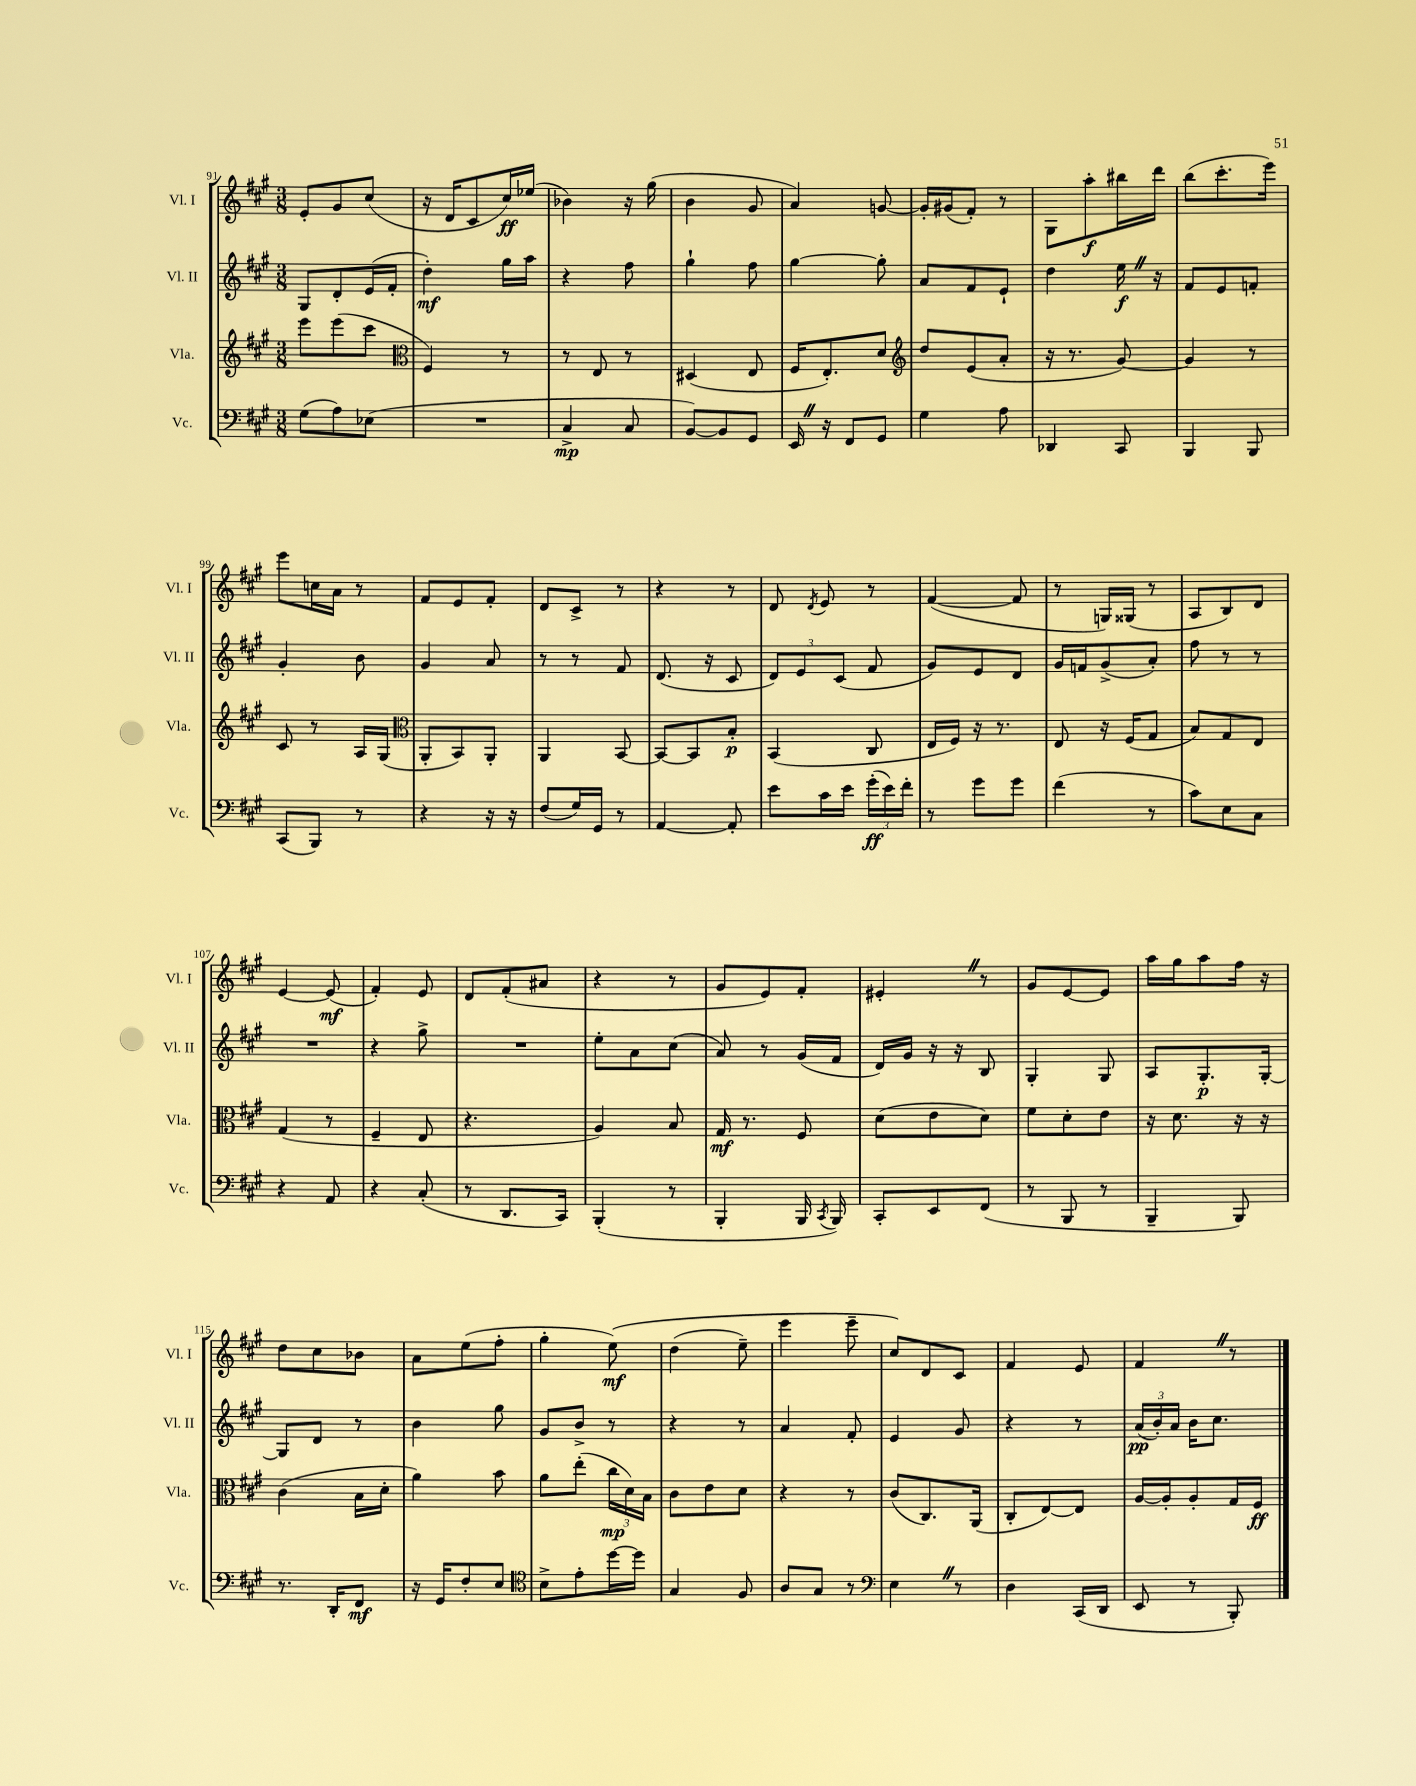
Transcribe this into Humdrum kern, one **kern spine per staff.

**kern	**dynam	**kern	**dynam	**kern	**dynam	**kern	**dynam
*part4	*part4	*part3	*part3	*part2	*part2	*part1	*part1
*staff4	*staff4	*staff3	*staff3	*staff2	*staff2	*staff1	*staff1
*I"Vc.	*	*I"Vla.	*	*I"Vl. II	*	*I"Vl. I	*
*I'Vc.	*	*I'Vla.	*	*I'Vl. II	*	*I'Vl. I	*
*clefF4	*	*clefG2	*	*clefG2	*	*clefG2	*
*k[f#c#g#]	*	*k[f#c#g#]	*	*k[f#c#g#]	*	*k[f#c#g#]	*
*M3/8	*	*M3/8	*	*M3/8	*	*M3/8	*
=91	=91	=91	=91	=91	=91	=91	=91
(8G#\L	.	8eee\L	.	8G#/L	.	8e'/L	.
8A\)	.	(8eee\	.	8d'/	.	8g#/	.
(8E-X\J	.	8ccc#\J	.	(16e/L	.	(8cc#/J	.
.	.	.	.	16f#'/JJ	.	.	.
=92	=92	=92	=92	=92	=92	=92	=92
*	*	*clefC3	*	*	*	*	*
4.r	.	4F#/)	.	4dd'\)	mf	16r	.
.	.	.	.	.	.	16d/KL	.
.	.	.	.	.	.	8c#/	.
.	.	8r	.	16gg#\LL	.	16cc#/L)	ff
.	.	.	.	16aa\JJ	.	(16ee-X/JJ	.
=93	=93	=93	=93	=93	=93	=93	=93
4C#^/	mp	8r	.	4r	.	4b-X\)	.
.	.	8E/	.	.	.	.	.
8C#/	.	8r	.	8ff#\	.	16r	.
.	.	.	.	.	.	(16gg#\	.
=94	=94	=94	=94	=94	=94	=94	=94
[8BB/L)	.	(4D#X/	.	4gg#`\	.	4b\	.
8BB/]	.	.	.	.	.	.	.
8GG#/J	.	8E/	.	8ff#\	.	8g#/	.
=95	=95	=95	=95	=95	=95	=95	=95
16EEZ/	.	16F#/KL	.	[4gg#\	.	4a/)	.
16r	.	8.E'/)	.	.	.	.	.
8FF#/L	.	.	.	.	.	.	.
8GG#/J	.	8d/J	.	8gg#'\]	.	[8gn/	.
=96	=96	=96	=96	=96	=96	=96	=96
*	*	*clefG2	*	*	*	*	*
4G#\	.	8dd/L	.	8a/L	.	16g'/LL]	.
.	.	.	.	.	.	(16g#X/J	.
.	.	(8e/	.	8f#/	.	8f#'/J)	.
8A\	.	8a'/J	.	8e`/J	.	8r	.
=97	=97	=97	=97	=97	=97	=97	=97
4DD-X/	.	16r	.	4dd\	.	8G#\L	.
.	.	8.r	.	.	.	.	.
.	.	.	.	.	.	8aa'\	f
8CC#/	.	[8g#/)	.	16eeZ\	f	16bb#X\L	.
.	.	.	.	16r	.	16ddd\JJ	.
=98	=98	=98	=98	=98	=98	=98	=98
4BBB/	.	4g#/]	.	8f#/L	.	(8bb\L	.
.	.	.	.	8e/	.	8.ccc#'\	.
8BBB/	.	8r	.	8fn'/J	.	.	.
.	.	.	.	.	.	16eee\Jk)	.
!!LO:LB:g=z
=99	=99	=99	=99	=99	=99	=99	=99
(8CC#/L	.	8c#/	.	4g#'/	.	8eee\L	.
8BBB/J)	.	8r	.	.	.	16ccn\L	.
.	.	.	.	.	.	16a\JJ	.
8r	.	16A/LL	.	8b\	.	8r	.
.	.	(16G#/JJ	.	.	.	.	.
=100	=100	=100	=100	=100	=100	=100	=100
*	*	*clefC3	*	*	*	*	*
4r	.	8AA'/L	.	4g#/	.	8f#/L	.
.	.	8BB/)	.	.	.	8e/	.
16r	.	8AA'/J	.	8a/	.	8f#'/J	.
16r	.	.	.	.	.	.	.
=101	=101	=101	=101	=101	=101	=101	=101
(8F#/L	.	4AA/	.	8r	.	8d/L	.
16G#/L)	.	.	.	8r	.	8c#^/J	.
16GG#/JJ	.	.	.	.	.	.	.
8r	.	[8BB/	.	8f#/	.	8r	.
=102	=102	=102	=102	=102	=102	=102	=102
[4AA/	.	8BB/L_	.	(8.d/	.	4r	.
.	.	8BB/]	.	.	.	.	.
.	.	.	.	16r	.	.	.
8AA'/]	.	8B'/J	p	8c#/	.	8r	.
=103	=103	=103	=103	=103	=103	=103	=103
8e\L	.	(4BB/	.	12d/L)	.	8d/	.
.	.	.	.	12e/	.	.	.
.	.	.	.	.	.	8qd/	.
16c#\L	.	.	.	.	.	8e/	.
.	.	.	.	(12c#/J	.	.	.
16e\JJ	.	.	.	.	.	.	.
(24g#'\LL	ff	8C#/	.	8f#/	.	8r	.
24e\)	.	.	.	.	.	.	.
24f#'\JJ	.	.	.	.	.	.	.
=104	=104	=104	=104	=104	=104	=104	=104
8r	.	16E/LL	.	8g#/L)	.	([4f#/	.
.	.	16F#/JJ)	.	.	.	.	.
8g#\L	.	16r	.	8e/	.	.	.
.	.	8.r	.	.	.	.	.
8g#\J	.	.	.	8d/J	.	8f#/]	.
=105	=105	=105	=105	=105	=105	=105	=105
(4f#\	.	8E/	.	16g#/LL	.	8r	.
.	.	.	.	16fn/J	.	.	.
.	.	16r	.	(8g#^/	.	16Gn/LL)	.
.	.	(16F#/KL	.	.	.	(16G##X/JJ	.
8r	.	8G#/J	.	8a'/J)	.	8r	.
=106	=106	=106	=106	=106	=106	=106	=106
8c#\L)	.	8B/L)	.	8ff#\	.	8A/L	.
8E\	.	8G#/	.	8r	.	8B/)	.
8C#\J	.	8E/J	.	8r	.	8d/J	.
!!LO:LB:g=z
=107	=107	=107	=107	=107	=107	=107	=107
4r	.	(4G#/	.	4.r	.	[4e/	.
8AA/	.	8r	.	.	.	(8e/]	mf
=108	=108	=108	=108	=108	=108	=108	=108
4r	.	4F#~/	.	4r	.	4f#'/)	.
(8C#'/	.	8E/	.	8gg#^\	.	8e/	.
=109	=109	=109	=109	=109	=109	=109	=109
8r	.	4.r	.	4.r	.	8d/L	.
8.DD/L	.	.	.	.	.	(8f#'/	.
.	.	.	.	.	.	8a#X/J	.
16CC#/Jk)	.	.	.	.	.	.	.
=110	=110	=110	=110	=110	=110	=110	=110
(4BBB'/	.	4A/)	.	8ee'\L	.	4r	.
.	.	.	.	8a\	.	.	.
8r	.	8B/	.	(8cc#\J	.	8r	.
=111	=111	=111	=111	=111	=111	=111	=111
4BBB'/	.	16G#/	mf	8a/)	.	8g#/L	.
.	.	8.r	.	.	.	.	.
.	.	.	.	8r	.	8e/)	.
16BBB/	.	8F#/	.	(16g#/LL	.	8f#'/J	.
8qCC#/	.	.	.	.	.	.	.
16BBB/)	.	.	.	16f#/JJ	.	.	.
=112	=112	=112	=112	=112	=112	=112	=112
8CC#'/L	.	(8d\L	.	16d/LL)	.	4e#X'Z/	.
.	.	.	.	16g#/JJ	.	.	.
8EE/	.	8e\	.	16r	.	.	.
.	.	.	.	16r	.	.	.
(8FF#/J	.	8d\J)	.	8B/	.	8r	.
=113	=113	=113	=113	=113	=113	=113	=113
8r	.	8f#\L	.	4G#'/	.	8g#/L	.
8BBB/	.	8d'\	.	.	.	[8e/	.
8r	.	8e\J	.	8G#/	.	8e/J]	.
=114	=114	=114	=114	=114	=114	=114	=114
4BBB~/	.	16r	.	8A/L	.	16aa\LL	.
.	.	8.d\	.	.	.	16gg#\J	.
.	.	.	.	8.G#'/	p	8aa\	.
8BBB/)	.	16r	.	.	.	16ff#\Jk	.
.	.	16r	.	[16G#'/Jk	.	16r	.
!!LO:LB:g=z
=115	=115	=115	=115	=115	=115	=115	=115
8.r	.	(4c#\	.	8G#/L]	.	8dd\L	.
.	.	.	.	8d/J	.	8cc#\	.
16DD'/KL	.	.	.	.	.	.	.
8FF#/J	mf	16B\LL	.	8r	.	8b-X\J	.
.	.	16d'\JJ	.	.	.	.	.
=116	=116	=116	=116	=116	=116	=116	=116
16r	.	4a\)	.	4b\	.	8a\L	.
16GG#/KL	.	.	.	.	.	.	.
8F#'/	.	.	.	.	.	(8ee\	.
8E/J	.	8b\	.	8gg#\	.	8ff#'\J	.
=117	=117	=117	=117	=117	=117	=117	=117
*clefC4	*	*	*	*	*	*	*
8B^\L	.	8a\L	.	8g#/L	.	4gg#'\	.
8e'\	.	(8ee'\J	.	8b^/J	.	.	.
[16dd\L	.	24cc#\LL	mp	8r	.	(8ee\)	mf
.	.	24d\)	.	.	.	.	.
16dd\JJ]	.	.	.	.	.	.	.
.	.	24B\JJ	.	.	.	.	.
=118	=118	=118	=118	=118	=118	=118	=118
4G#/	.	8c#\L	.	4r	.	(4dd\	.
.	.	8e\	.	.	.	.	.
8F#/	.	8d\J	.	8r	.	8ee~\)	.
=119	=119	=119	=119	=119	=119	=119	=119
8A/L	.	4r	.	4a/	.	4eee\	.
8G#/J	.	.	.	.	.	.	.
8r	.	8r	.	8f#'/	.	8eee~\	.
=120	=120	=120	=120	=120	=120	=120	=120
*clefF4	*	*	*	*	*	*	*
4EZ\	.	(8c#/L	.	4e/	.	8cc#/L)	.
.	.	8.C#/)	.	.	.	8d/	.
8r	.	.	.	8g#/	.	8c#/J	.
.	.	(16AA/Jk	.	.	.	.	.
=121	=121	=121	=121	=121	=121	=121	=121
4D\	.	8C#'/L	.	4r	.	4f#/	.
.	.	[8E/)	.	.	.	.	.
(16CC#/LL	.	8E/J]	.	8r	.	8e/	.
16DD/JJ	.	.	.	.	.	.	.
=122	=122	=122	=122	=122	=122	=122	=122
8EE/	.	[16A/LL	.	(24a/LL	pp	4f#Z/	.
.	.	.	.	24b'/)	.	.	.
.	.	16A'/J]	.	.	.	.	.
.	.	.	.	24a/JJ	.	.	.
8r	.	8A'/	.	16b\KL	.	.	.
.	.	.	.	8.cc#\J	.	.	.
8BBB'/)	.	16G#/L	.	.	.	8r	.
.	.	16F#/JJ	ff	.	.	.	.
==	==	==	==	==	==	==	==
*-	*-	*-	*-	*-	*-	*-	*-
